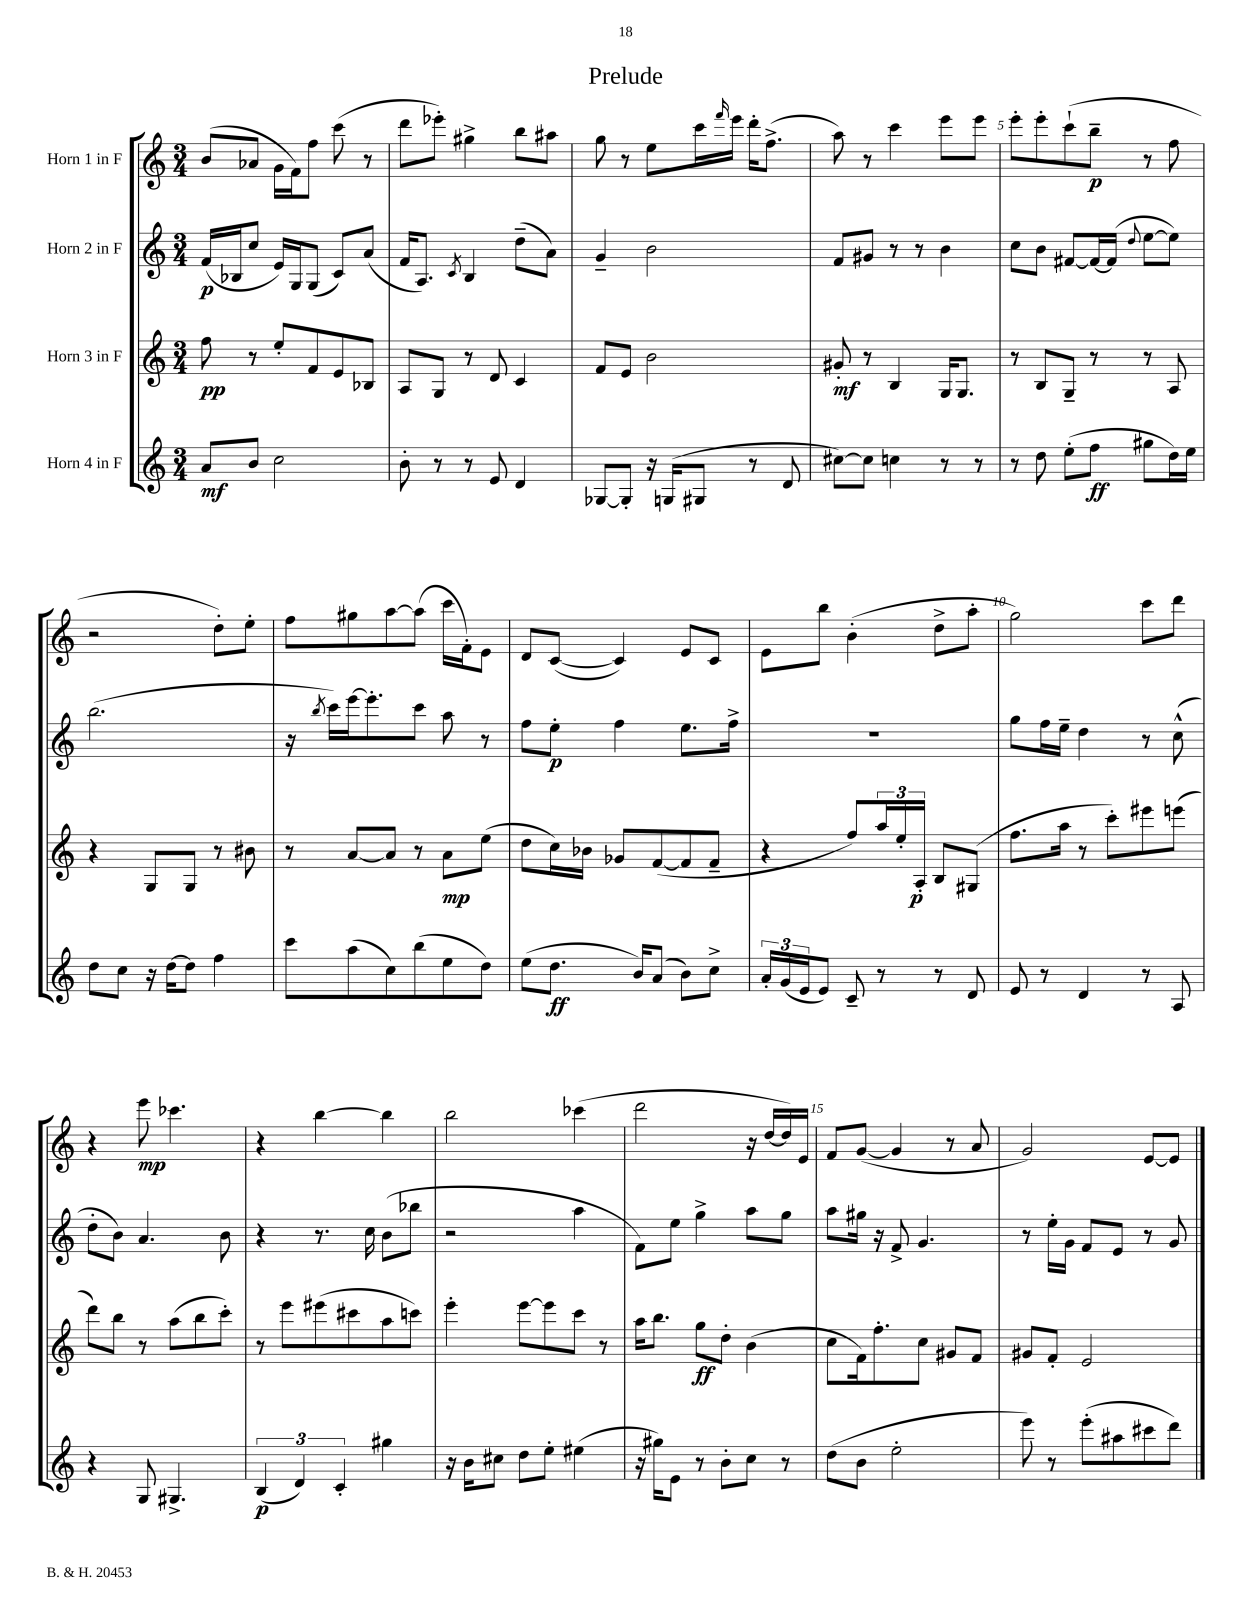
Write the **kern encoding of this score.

**kern	**kern	**kern	**kern
*staff4	*staff3	*staff2	*staff1
*clefG2	*clefG2	*clefG2	*clefG2
*k[]	*k[]	*k[]	*k[]
*M3/4	*M3/4	*M3/4	*M3/4
8a	8ff	(16f	(8b
.	.	16B-	.
8b	8r	8cc	8a-
2cc	8ee'	16e)	16g
.	.	16G	16f)
.	8f	(8G	8ff
.	8e	8c)	(8ccc
.	8B-	(8a	8r
=	=	=	=
8b'	8A	16f	8ddd
.	.	8.A)	.
8r	8G	.	8eee-')
.	.	8qc	.
8r	8r	4B	4gg#^
8e	8d	.	.
4d	4c	(8dd~	8bb
.	.	8a)	8aa#
=	=	=	=
[8G-	8f	4g~	8gg
8G-']	8e	.	8r
16r	2b	2b	8ee
(16G	.	.	.
8G#	.	.	16ccc
.	.	.	16qqfff
.	.	.	16eee
8r	.	.	16ddd'
.	.	.	(8.ff^
8d	.	.	.
=	=	=	=
[8cc#)	8g#'	8f	8aa)
8cc#]	8r	8g#	8r
4cc	4B	8r	4ccc
.	.	8r	.
8r	16G	4b	8eee
.	8.G	.	.
8r	.	.	8eee
=	=	=	=
8r	8r	8cc	8eee'
8dd	8B	8b	8eee'
(8ee'	8G~	[8f#	(8ccc`
8ff	8r	16f#_	8bb~
.	.	(16f#]	.
.	.	8qqdd	.
8gg#	8r	[8ee	8r
16dd)	8A	8ee])	8ff
16ee	.	.	.
=	=	=	=
8dd	4r	(2.bb	2r
8cc	.	.	.
16r	8G	.	.
[16dd	.	.	.
8dd]	8G	.	.
4ff	8r	.	8dd')
.	8b#	.	8ee'
=	=	=	=
8ccc	8r	16r	8ff
.	.	8qbb	.
.	.	16ccc)	.
(8aa	[8a	[16eee	8gg#
.	.	8.eee']	.
8cc)	8a]	.	[8aa
(8bb	8r	8ccc	(8aa]
8ee	8a	8aa	16ccc
.	.	.	16f')
8dd)	(8ee	8r	8e
=	=	=	=
(8ee	8dd	8ff	8d
8.dd	16cc)	8ee'	([8c
.	16b-	.	.
.	8g-	4ff	4c])
16b)	.	.	.
(8a	([8f	.	.
8b)	8f]	8.ee	8e
8cc^	8f~	.	8c
.	.	16ff^	.
=	=	=	=
24a'	4r	2.r	8e
(24g	.	.	.
24e	.	.	.
8e)	.	.	8bb
8c~	8ff)	.	(4b'
8r	24aa	.	.
.	24ee'	.	.
.	24A'	.	.
8r	8B	.	8dd^
8d	(8G#	.	8aa'
=	=	=	=
8e	8.ff	8gg	2gg)
8r	.	16ff	.
.	16aa	16ee~	.
4d	8r	4dd	.
.	8ccc')	.	.
8r	8eee#	8r	8ccc
8A	(8eee	(8cc^^	8ddd
=	=	=	=
4r	8ddd)	8dd'	4r
.	8bb	8b)	.
8G	8r	4.a	8eee
4.G#^	(8aa	.	4.ccc-
.	8bb	.	.
.	8ccc')	8b	.
=	=	=	=
(6B	8r	4r	4r
.	8eee	.	.
6d)	.	.	.
.	(8eee#	8.r	[4bb
6c'	.	.	.
.	8ccc#	.	.
.	.	16cc	.
4gg#	8aa	(8b	4bb]
.	8ccc)	8bb-	.
=	=	=	=
16r	4eee'	2r	2bb
16b	.	.	.
8cc#	.	.	.
8dd	[8eee	.	.
8ee'	8eee]	.	.
(4ee#	8ccc	4aa	(4ccc-
.	8r	.	.
=	=	=	=
16r	16aa	8f)	2ddd
16gg#)	8.bb	.	.
8e	.	8ee	.
8r	8gg	4gg^	.
8b'	8dd'	.	.
8cc	(4b	8aa	16r
.	.	.	[16dd
8r	.	8gg	16dd])
.	.	.	16e
=	=	=	=
(8dd	8cc	8aa	8f
8b	16f)	16gg#	([8g
.	8.ff'	16r	.
2ee'	.	8f^	4g]
.	8cc	4.g	.
.	8g#	.	8r
.	8f	.	8a
=	=	=	=
8eee)	8g#	8r	2g)
8r	8f'	16ee'	.
.	.	16g	.
(8eee'	2e	8f	.
8aa#	.	8e	.
8ccc#	.	8r	[8e
8ddd)	.	8g	8e]
==	==	==	==
*-	*-	*-	*-
